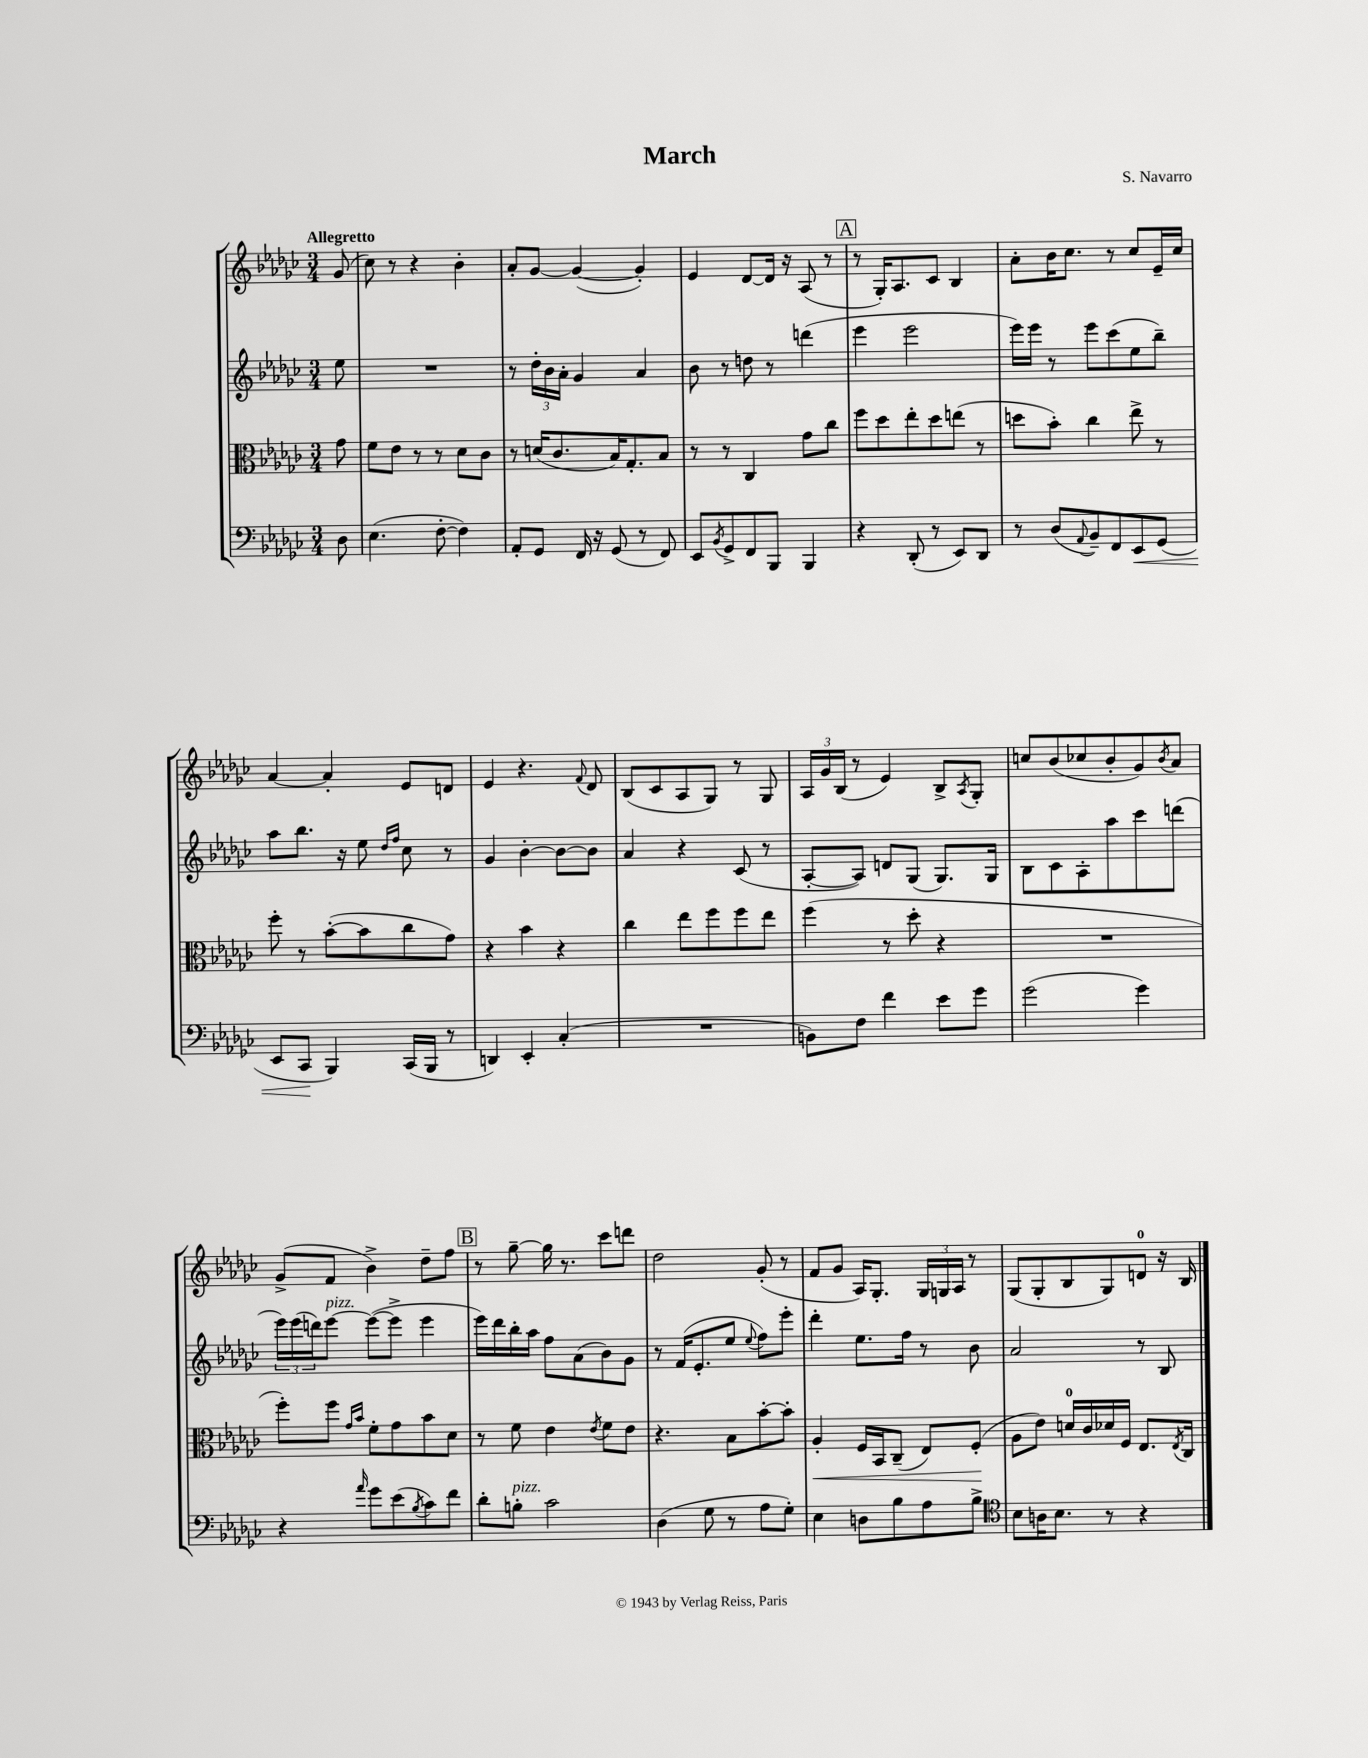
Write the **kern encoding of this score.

**kern	**kern	**kern	**kern
*staff4	*staff3	*staff2	*staff1
*clefF4	*clefC3	*clefG2	*clefG2
*k[b-e-a-d-g-c-]	*k[b-e-a-d-g-c-]	*k[b-e-a-d-g-c-]	*k[b-e-a-d-g-c-]
*M3/4	*M3/4	*M3/4	*M3/4
8D-	8g-	8ee-	(8g-
=	=	=	=
(4.E-	8f	2.r	8cc-)
.	8e-	.	8r
.	8r	.	4r
[8F'	8r	.	.
4F])	8d-	.	4b-'
.	8c-	.	.
=	=	=	=
8AA-'	8r	8r	8a-'
8GG-	(16d	24dd-'	[8g-
.	.	24b-	.
.	8.c-	.	.
.	.	24a-'	.
16FF	.	4g-	(4g-_
16r	.	.	.
(8GG-	16B-)	.	.
.	8.G-'	.	.
8r	.	4a-	4g-'])
8FF)	8B-	.	.
=	=	=	=
8EE-	8r	8b-	4e-
8qBB-	.	.	.
8GG-^	8r	8r	.
8FF	4C-	8dd	[8d-
8BBB-	.	8r	16d-]
.	.	.	16r
4BBB-	8g-	(4ddd	(8A-
.	8cc-	.	8r
=	=	=	=
4r	8ff	4eee-	8r
.	8dd-	.	16G-')
.	.	.	8.A-
(8DD-'	8ee-'	2eee-	.
8r	8dd-	.	8c-
8EE-)	(8ee	.	4B-
8DD-	8r	.	.
=	=	=	=
8r	8dd	16eee-)	8a-'
.	.	16eee-	.
(8D-	8b-')	8r	16b-
.	.	.	8.cc-
8qqAA-	.	.	.
8BB-~)	4cc-	8eee-	.
8FF	.	(8ccc-	8r
8EE-	8ee-^	8ee-	8cc-
(8GG-	8r	8bb-~)	16e-~
.	.	.	16cc-
=	=	=	=
8EE-	8ff'	8aa-	[4a-
8CC-	8r	8.bb-	.
4BBB-)	([8b-'	.	4a-']
.	.	16r	.
.	8b-]	8ee-	.
.	.	16qqdd-	.
.	.	16qqff	.
(16CC-	8cc-	8cc-	8e-
16BBB-	.	.	.
8r	8g-)	8r	8d
=	=	=	=
4DD)	4r	4g-	4e-
4EE-'	4b-	[4b-'	4.r
(4C-'	4r	8b-_	.
.	.	.	8qqf
.	.	8b-]	8d-
=	=	=	=
2.r	4cc-	4a-	(8B-
.	.	.	8c-
.	8ee-	4r	8A-
.	8ff	.	8G-)
.	8ff	(8c-	8r
.	8ee-	8r	8G-
=	=	=	=
8BB)	(4ff	[8A-'	24A-
.	.	.	24g-
.	.	.	(24B-
8F	.	8A-])	8r
4f	8r	8d	4e-)
.	8dd-'	(8G-	.
8e-	4r	8.G-)	8B-^
.	.	.	8qA-
8g-	.	.	8G-'
.	.	16G-	.
=	=	=	=
(2g-	2.r	8B-	8cc
.	.	8c-	(8b-
.	.	8A-'	8cc-
.	.	8aa-	8b-'
4g-)	.	8ccc-	8g-)
.	.	.	8qb-
.	.	(8ddd	8a-
=	=	=	=
4r	8ff')	24eee-)	(8g-^
.	.	(24eee-	.
.	.	24ddd)	.
.	8ff	[8eee-	8f
.	16qqg-	.	.
16qqa-	16qqb-	.	.
8g-	8f'	(8eee-_	4b-^)
(8e-	8g-	8eee-^]	.
8qB-	.	.	.
8c-)	8b-	4eee-	8dd-~
8f	8d-	.	8ff
=	=	=	=
8d-'	8r	16eee-)	8r
.	.	16ddd-	.
8B'	8f	16bb-'	[8gg-~
.	.	16aa-	.
2c-	4e-	8ff	16gg-]
.	.	.	8.r
.	.	(8a-	.
.	8qe-	.	.
.	8f	8b-)	8ccc-
.	8e-	8g-	8ddd
=	=	=	=
(4D-	4.r	8r	2dd-
.	.	(16f	.
.	.	8.e-'	.
8G-	.	.	.
8r	8B-	8ee-	.
.	.	8qqee-	.
8A-	[8b-'	8ff)	(8g-'
8G-')	8b-']	8eee-'	8r
=	=	=	=
4E-	4A-'	4ddd-'	8f
.	.	.	8g-
8D	16F	8.ee-	16A-)
.	16BB-	.	8.G-'
8B-	(8C-~	.	.
.	.	16ff	.
8A-	8E-)	8r	24G-
.	.	.	24G
.	.	.	24A-
8B-^	(8F'	8b-	8r
=	=	=	=
*clefC4	*	*	*
8B-	8A-	2a-	(8G-
16A	8e-)	.	8G-'
8.B-	.	.	.
.	16d	.	8B-
.	16c-	.	.
8r	16d-	.	8G-)
.	16F	.	.
4r	8.E-	8r	8d
.	.	8B-	16r
.	8qE-	.	.
.	16C-	.	16B-
==	==	==	==
*-	*-	*-	*-
